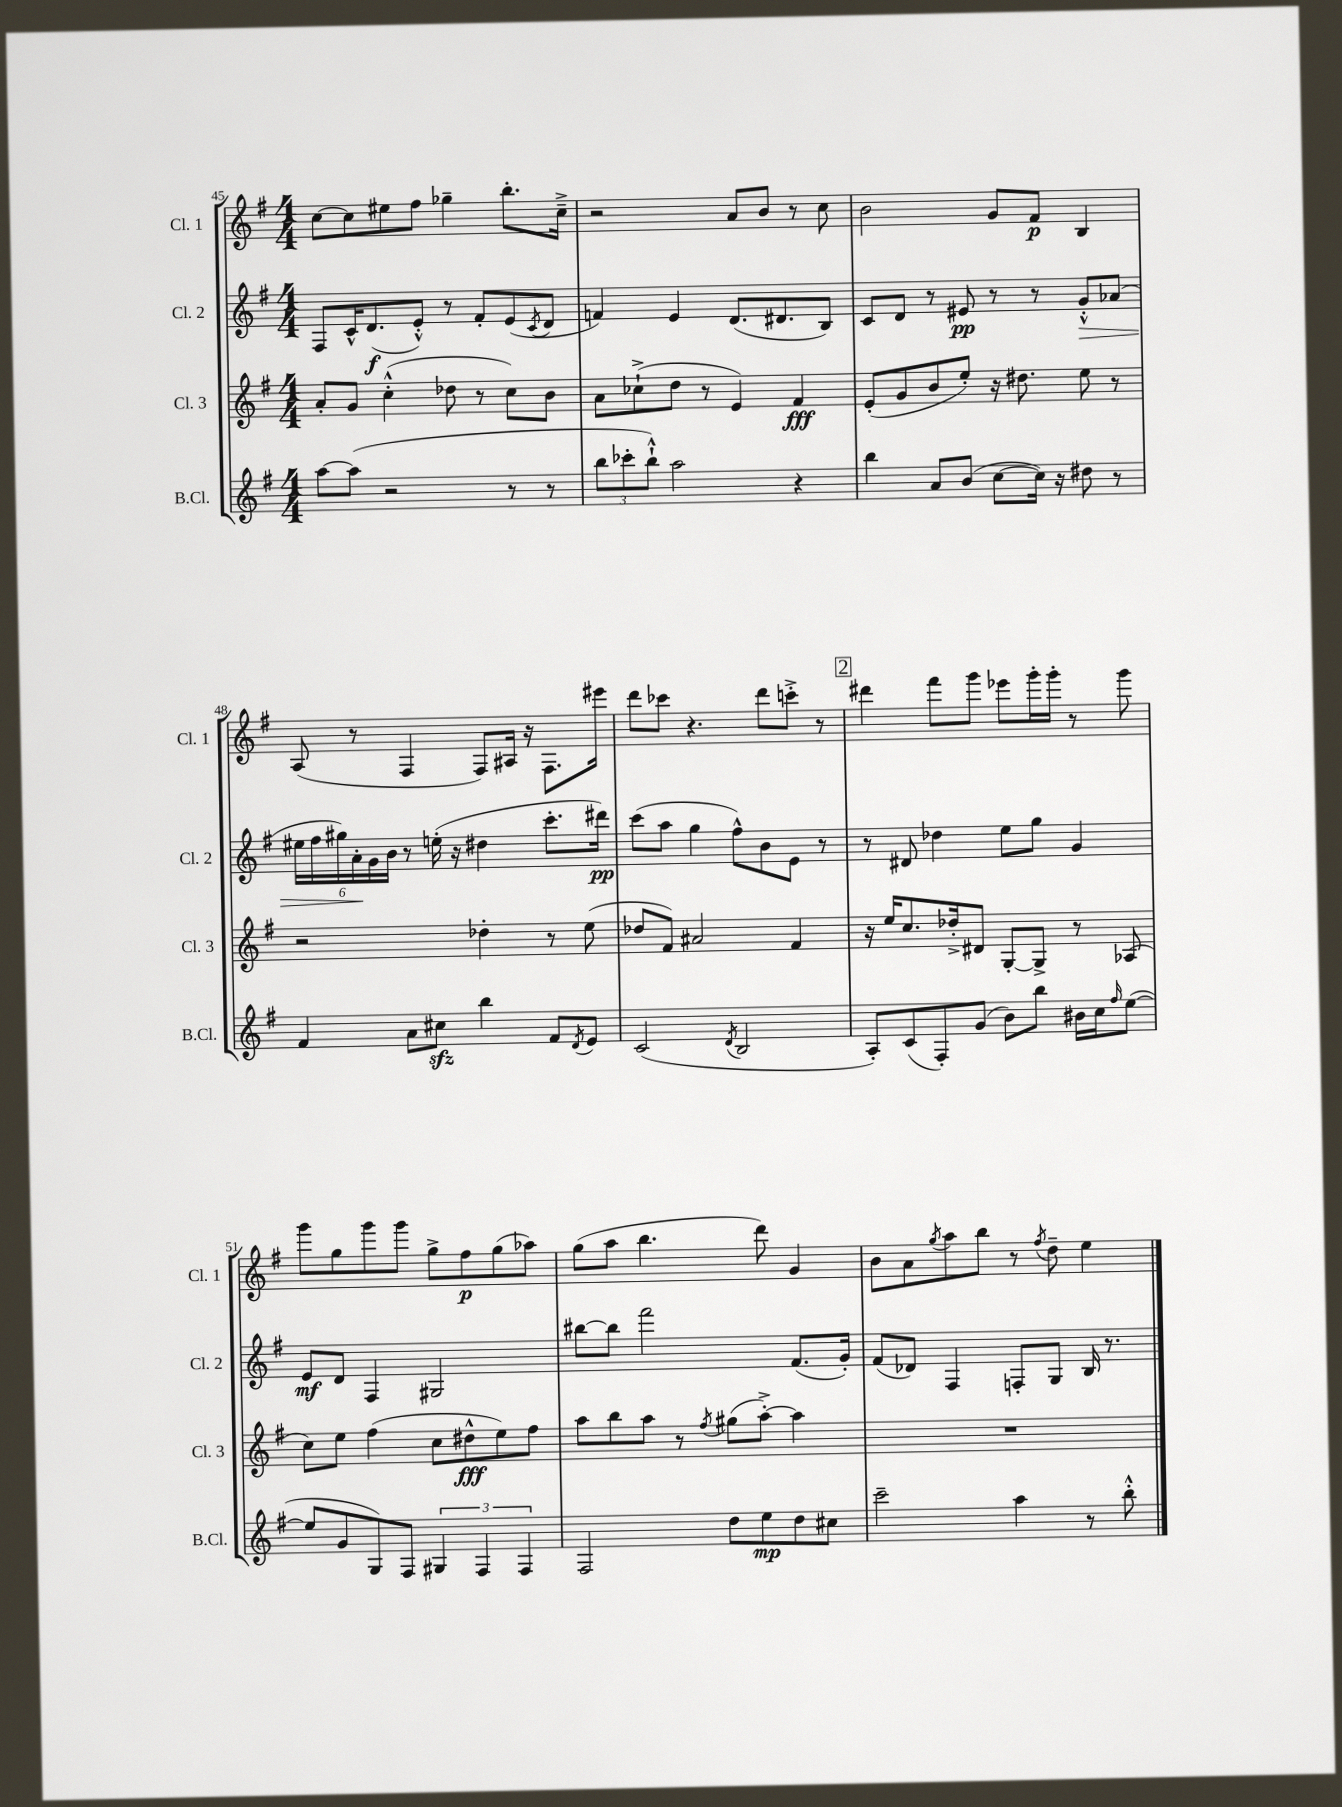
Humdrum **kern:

**kern	**dynam	**kern	**dynam	**kern	**dynam	**kern	**dynam
*part4	*part4	*part3	*part3	*part2	*part2	*part1	*part1
*staff4	*staff4	*staff3	*staff3	*staff2	*staff2	*staff1	*staff1
*I"B.Cl.	*	*I"Cl. 3	*	*I"Cl. 2	*	*I"Cl. 1	*
*I'B.Cl.	*	*I'Cl. 3	*	*I'Cl. 2	*	*I'Cl. 1	*
*clefG2	*	*clefG2	*	*clefG2	*	*clefG2	*
*k[f#]	*	*k[f#]	*	*k[f#]	*	*k[f#]	*
*M4/4	*	*M4/4	*	*M4/4	*	*M4/4	*
=45	=45	=45	=45	=45	=45	=45	=45
[8aa\L	.	8a'/L	.	8F#/L	.	[8cc\L	.
(8aa\J]	.	8g/J	.	16c^^/K	.	8cc\]	.
.	.	.	.	(8.d/	f	.	.
2r	.	(4cc'^^\	.	.	.	8ee#X\	.
.	.	.	.	8e'^^/J)	.	8ff#\J	.
.	.	8dd-X\	.	8r	.	4gg-X~\	.
.	.	8r	.	8f#'/L	.	.	.
8r	.	8cc\L)	.	(8e/	.	8.bb'\L	.
.	.	.	.	8qc/	.	.	.
8r	.	8b\J	.	8d/J	.	.	.
.	.	.	.	.	.	16cc~^\Jk	.
=46	=46	=46	=46	=46	=46	=46	=46
12bb\L	.	8a\L	.	4fn/)	.	2r	.
12ccc-X'\	.	.	.	.	.	.	.
.	.	(8cc-X`^\	.	.	.	.	.
12bb`^^\J)	.	.	.	.	.	.	.
2aa\	.	8dd\J	.	4e/	.	.	.
.	.	8r	.	.	.	.	.
.	.	4e/)	.	(8.d/L	.	8a/L	.
.	.	.	.	.	.	8b/J	.
.	.	.	.	8.d#X/	.	.	.
4r	.	4f#/	fff	.	.	8r	.
.	.	.	.	8B/J)	.	8cc\	.
=47	=47	=47	=47	=47	=47	=47	=47
4bb\	.	(8e'/L	.	8c/L	.	2b\	.
.	.	8g/	.	8d/J	.	.	.
8a/L	.	8b/	.	8r	.	.	.
(8b/J	.	8ee'/J)	.	8e#X/	pp	.	.
[8cc\L	.	16r	.	8r	.	8g/L	.
.	.	8.dd#X\	.	.	.	.	.
16cc\Jk])	.	.	.	8r	.	8f#/J	p
16r	.	.	.	.	.	.	.
!	!	!	!	!	!LO:HP:b	!	!
8dd#X\	.	8ee\	.	8g'^^/L	>	4B/	.
8r	.	8r	.	(8a-X/J	.	.	.
!!LO:LB:g=z
=48	=48	=48	=48	=48	=48	=48	=48
4f#/	.	2r	.	24ee#X\LL	.	(8A/	.
.	.	.	.	24ff#\	.	.	.
.	.	.	.	24gg#X\)	.	.	.
.	.	.	.	24a'\	.	8r	.
.	.	.	.	24g\	]	.	.
.	.	.	.	24b\JJ	.	.	.
8a\L	.	.	.	8r	.	4F#/	.
8cc#Xzz\J	.	.	.	(16een'\	.	.	.
.	.	.	.	16r	.	.	.
4bb\	.	4dd-X'\	.	4dd#X\	.	8F#/L)	.
.	.	.	.	.	.	16A#X/Jk	.
.	.	.	.	.	.	16r	.
8f#/L	.	8r	.	8.ccc'\L	.	8.F#\L	.
8qd/	.	.	.	.	.	.	.
8e/J	.	(8ee\	.	.	.	.	.
.	.	.	.	16ddd#X\Jk)	pp	16eee#X\Jk	.
=49	=49	=49	=49	=49	=49	=49	=49
(2c/	.	8dd-X/L	.	(8ccc\L	.	8ddd\L	.
.	.	8f#/J)	.	8aa\J	.	8ccc-X\J	.
.	.	2a#X/	.	4gg\	.	4.r	.
8qd/	.	.	.	.	.	.	.
2B/	.	.	.	8ff#^^\L)	.	.	.
.	.	.	.	8b\	.	8ddd\L	.
.	.	4f#/	.	8e\J	.	8cccn'^\J	.
.	.	.	.	8r	.	8r	.
!!LO:REH:place=s1:t=2
=50	=50	=50	=50	=50	=50	=50	=50
8A'/L)	.	16r	.	8r	.	4ddd#X\	.
.	.	16ee/KL	.	.	.	.	.
(8c/	.	8.cc/	.	8d#X/	.	.	.
8F#'/)	.	.	.	4dd-X\	.	8fff#\L	.
.	.	16dd-X'^/k	.	.	.	.	.
(8g/J	.	8d#X/J	.	.	.	8ggg\J	.
8b\L)	.	[8G'/L	.	8ee\L	.	8eee-X\L	.
8bb\J	.	8G^/J]	.	8gg\J	.	16ggg'\L	.
.	.	.	.	.	.	16ggg'\JJ	.
16b#X\LL	.	8r	.	4g/	.	8r	.
16cc\J	.	.	.	.	.	.	.
16qqff#/	.	.	.	.	.	.	.
([8ee\J	.	(8A-X/	.	.	.	8ggg\	.
!!LO:LB:g=z
=51	=51	=51	=51	=51	=51	=51	=51
8ee/L]	.	8cc\L)	.	8e/L	mf	8ggg\L	.
8g/	.	8ee\J	.	8d/J	.	8gg\	.
8G/)	.	(4ff#\	.	4F#/	.	8ggg\	.
8F#/J	.	.	.	.	.	8ggg\J	.
6G#X/	.	8cc\L	.	2G#X/	.	8gg^\L	.
.	.	8dd#X^^\	fff	.	.	8ff#\	p
6F#/	.	.	.	.	.	.	.
.	.	8ee\)	.	.	.	(8gg\	.
6F#/	.	.	.	.	.	.	.
.	.	8ff#\J	.	.	.	8aa-X\J)	.
=52	=52	=52	=52	=52	=52	=52	=52
2F#/	.	8aa\L	.	[8bb#X\L	.	(8gg\L	.
.	.	8bb\	.	8bb#\J]	.	8aa\J	.
.	.	8aa\J	.	2fff#\	.	4.bb\	.
.	.	8r	.	.	.	.	.
.	.	8qff#/	.	.	.	.	.
8dd\L	.	(8gg#X\L	.	.	.	.	.
8ee\	mp	[8aa'^\J)	.	.	.	8ddd\)	.
8dd\	.	4aa\]	.	(8.f#/L	.	4g/	.
8cc#X\J	.	.	.	.	.	.	.
.	.	.	.	16g'/Jk)	.	.	.
=53	=53	=53	=53	=53	=53	=53	=53
2ccc~\	.	1r	.	(8f#/L	.	8b\L	.
.	.	.	.	8d-X/J)	.	8a\	.
.	.	.	.	.	.	8qgg/	.
.	.	.	.	4F#/	.	8aa\	.
.	.	.	.	.	.	8bb\J	.
4aa\	.	.	.	8Fn'/L	.	8r	.
.	.	.	.	.	.	8qff#/	.
.	.	.	.	8G/J	.	8dd~\	.
8r	.	.	.	16B/	.	4ee\	.
.	.	.	.	8.r	.	.	.
8bb'^^\	.	.	.	.	.	.	.
==	==	==	==	==	==	==	==
*-	*-	*-	*-	*-	*-	*-	*-
